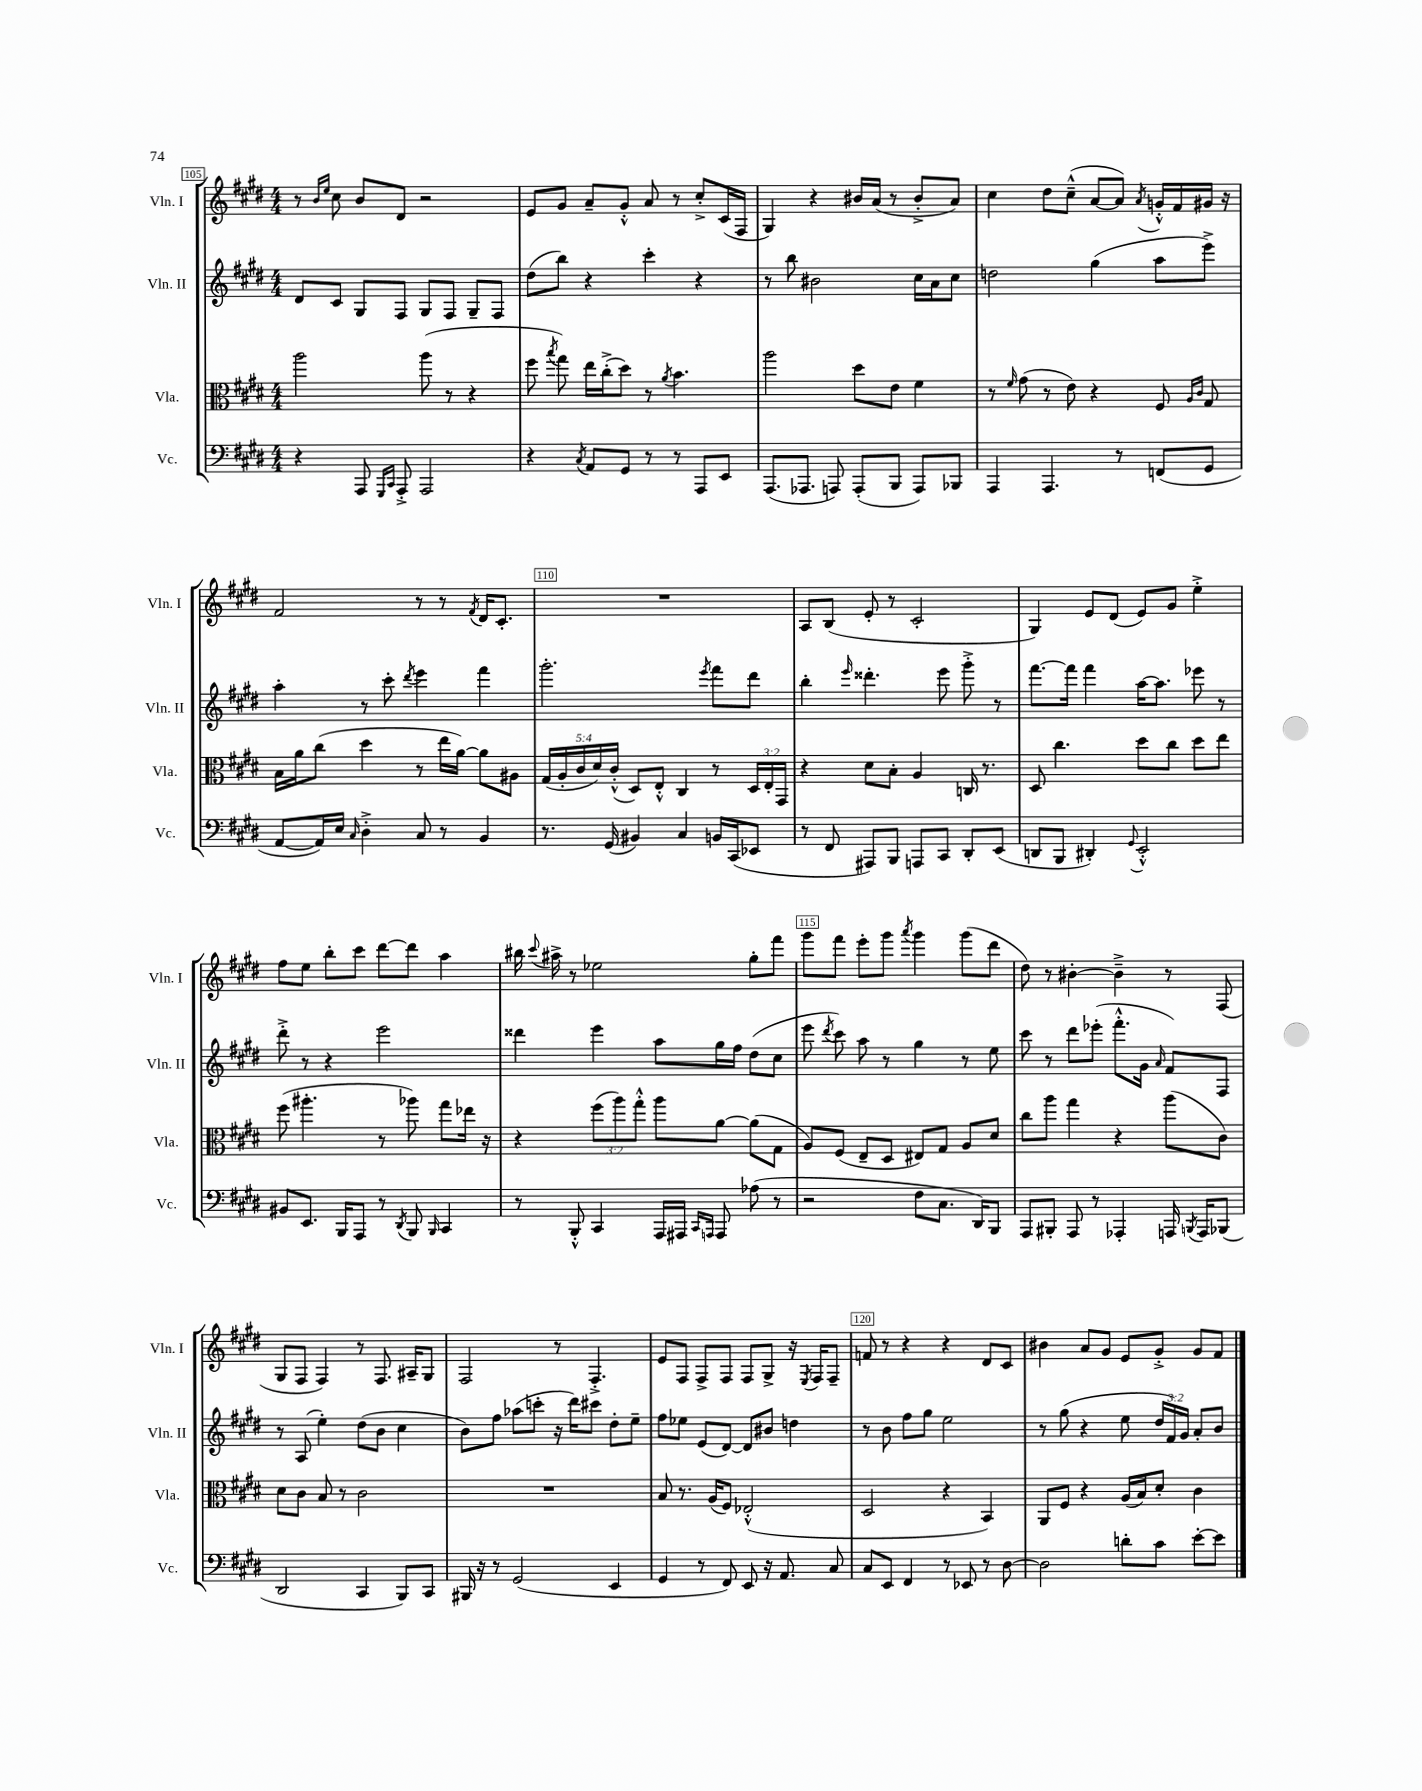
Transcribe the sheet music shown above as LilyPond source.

<<
\new StaffGroup <<
\new Staff = "s0" \with { instrumentName = "Vln. I" shortInstrumentName = "Vln. I" } {
    \clef treble \key e \major \numericTimeSignature \time 4/4
    \autoBeamOff r8 \grace { b'16[ e''16] } cis''8 b'8[ dis'8] r2 |
    e'8[ gis'8] a'8[-- gis'8]-.-^ a'8 r8 cis''8[-.-> cis'16( fis16] |
    gis4) r4 bis'16[ a'16]( r8 bis'8[-.-> a'8]) |
    cis''4 dis''8[ cis''8]---^( a'8[~ a'8]) \acciaccatura { a'8 } g'16[-.-^ fis'16 gis'16] r16 |
    fis'2 r8 r8 \acciaccatura { fis'8 } dis'16[ cis'8.]-. |
    R1 |
    a8[ b8]( e'8-. r8 cis'2-. |
    gis4) e'8[ dis'8]( e'8[) gis'8] e''4-.-> |
    fis''8[ e''8] b''8[-. cis'''8] dis'''8[~ dis'''8] a''4 |
    bis''16 \appoggiatura { cis'''8 } ais''16-> r8 ees''2 gis''8[-. fis'''8] |
    gis'''8[ fis'''8] e'''8[-. gis'''8] \acciaccatura { a'''8 } gis'''4 gis'''8[( dis'''8] |
    dis''8) r8 bis'4~-. bis'4---> r8 fis8( |
    gis8[ fis8] fis4) r8 fis8. ais16[-- gis8] |
    fis2 r8 fis4.-.-> |
    e'8[ fis8] fis8[-> fis8] fis8[ gis8]-> r16 \acciaccatura { e8 } fis16[ fis8]-- |
    f'8 r8 r4 r4 dis'8[ cis'8] |
    bis'4 a'8[ gis'8] e'8[ gis'8]-.-> gis'8[ fis'8] \bar "|." |
}
\new Staff = "s1" \with { instrumentName = "Vln. II" shortInstrumentName = "Vln. II" } {
    \clef treble \key e \major \numericTimeSignature \time 4/4 \override Staff.TupletNumber.text = #tuplet-number::calc-fraction-text
    \autoBeamOff dis'8[ cis'8] gis8[ fis8] gis8[ fis8] gis8[-- fis8] |
    dis''8[( b''8]) r4 cis'''4-. r4 |
    r8 b''8 bis'2 cis''16[ a'16 cis''8] |
    d''2 gis''4( a''8[ e'''8]->) |
    a''4-. r8 cis'''8-. \acciaccatura { dis'''8 } e'''4 fis'''4 |
    gis'''2.-. \acciaccatura { e'''8 } fis'''8[ dis'''8] |
    b''4-. \grace { e'''16 } disis'''4.-. e'''8 gis'''8-.-> r8 |
    fis'''8.[~ fis'''16] fis'''4 a''16[~ a''8.] ees'''8 r8 |
    dis'''8-.-> r8 r4 e'''2 |
    disis'''4 e'''4 a''8[ gis''16 fis''16] dis''8[( cis''8] |
    e'''8 \acciaccatura { dis'''8 } cis'''8) a''8 r8 gis''4 r8 e''8 |
    cis'''8 r8 dis'''8[ ees'''8]-.( fis'''8.[-.-^ gis'16] \grace { a'16 } fis'8[) fis8] |
    r8 a8( e''4-.) dis''8[( b'8] cis''4 |
    b'8[) fis''8] aes''8[( c'''8]-. r16 dis'''16[) cis'''8] dis''8[-. e''8]-- |
    fis''8[ ees''8] e'8[( dis'8]~) dis'8[ bis'8] d''4 |
    r8 b'8 fis''8[ gis''8] e''2 |
    r8 gis''8( r4 e''8 \tuplet 3/2 { dis''16[ fis'16) gis'16] } a'8[-. b'8] \bar "|." |
}
\new Staff = "s2" \with { instrumentName = "Vla." shortInstrumentName = "Vla." } {
    \clef alto \key e \major \numericTimeSignature \time 4/4 \override Staff.TupletNumber.text = #tuplet-number::calc-fraction-text
    \autoBeamOff a''2 a''8( r8 r4 |
    fis''8 \acciaccatura { b''8 } gis''8) e''16[ cis''16-.->( dis''8]) r8 \acciaccatura { a'8 } b'4. |
    a''2 dis''8[ e'8] fis'4 |
    r8 \grace { fis'16 } gis'8( r8 e'8) r4 fis8 \grace { a16[ cis'16] } gis8 |
    b16[ a'16 cis''8]( dis''4 r8 e''16[ a'16]~) a'8[ ais8] |
    \tuplet 5/4 { gis16[( a16-. cis'16 dis'16) cis'16]-.-^( } dis8[) e8]-.-^ cis4 r8 \tuplet 3/2 { dis16[ e16-. gis,16] } |
    r4 dis'8[ b8]-. a4 c16 r8. |
    dis8 cis''4. dis''8[ cis''8] dis''8[ e''8] |
    fis''8( ais''4.-. r8 aes''8) gis''8[ ees''16] r16 |
    r4 \tuplet 3/2 { fis''8[( a''8) gis''8]-.-^ } a''8[ a'8]~ a'8[( gis8] |
    a8[) fis8]( e8[-- dis8] eis8[) gis8] a8[ dis'8] |
    cis''8[ a''8] gis''4 r4 a''8[( cis'8]) |
    dis'8[ cis'8] b8 r8 cis'2 |
    R1 |
    b8 r8. a16[( fis8]) ees2-.-^( |
    dis2 r4 b,4) |
    a,8[ fis8] r4 a16[( b16) dis'8]-. cis'4 \bar "|." |
}
\new Staff = "s3" \with { instrumentName = "Vc." shortInstrumentName = "Vc." } {
    \clef bass \key e \major \numericTimeSignature \time 4/4
    \autoBeamOff r4 a,,8 \grace { gis,,16[ cis,16] } a,,8-.-> a,,2 |
    r4 \acciaccatura { cis8 } a,8[ gis,8] r8 r8 a,,8[ e,8] |
    a,,8.[( aes,,8.] a,,8) a,,8[-.( b,,8] a,,8[) bes,,8] |
    a,,4 a,,4. r8 f,8[( gis,8] |
    a,8[~ a,16) e16] \grace { cis16 } dis4-.-> cis8 r8 b,4 |
    r8. gis,16( bis,4) cis4 b,16[ cis,16( ees,8] |
    r8 fis,8 ais,,8[) b,,8] a,,8[ cis,8] dis,8[-. e,8]( |
    d,8[ b,,8] dis,4-.) \appoggiatura { gis,8 } e,2-.-^ |
    bis,8[ e,8.] b,,16[ a,,8] r8 \acciaccatura { dis,8 } b,,8 \grace { b,,16 } cis,4 |
    r8 b,,8-.-^ cis,4 a,,16[ ais,,16] \grace { cis,16[ a,,16] } a,,8 aes8( r8 |
    r2 fis8[ cis8.] dis,16[) b,,8] |
    a,,8[ bis,,8]-. a,,8 r8 aes,,4-. a,,16 \acciaccatura { b,,8 } a,,16[ bes,,8]( |
    dis,2 cis,4 b,,8[) cis,8] |
    bis,,16 r16 r8 gis,2( e,4 |
    gis,4 r8 fis,8) e,8 r16 a,8. cis8 |
    cis8[ e,8] fis,4 r8 ees,8 r8 dis8~ |
    dis2 d'8[-. cis'8] e'8[~-. e'8] \bar "|." |
}
>>
>>
\layout { \context { \Score currentBarNumber = #105 \override BarNumber.break-visibility = ##(#f #t #t) barNumberVisibility = #(every-nth-bar-number-visible 5) \override BarNumber.stencil = #(make-stencil-boxer 0.1 0.3 ly:text-interface::print) } }
